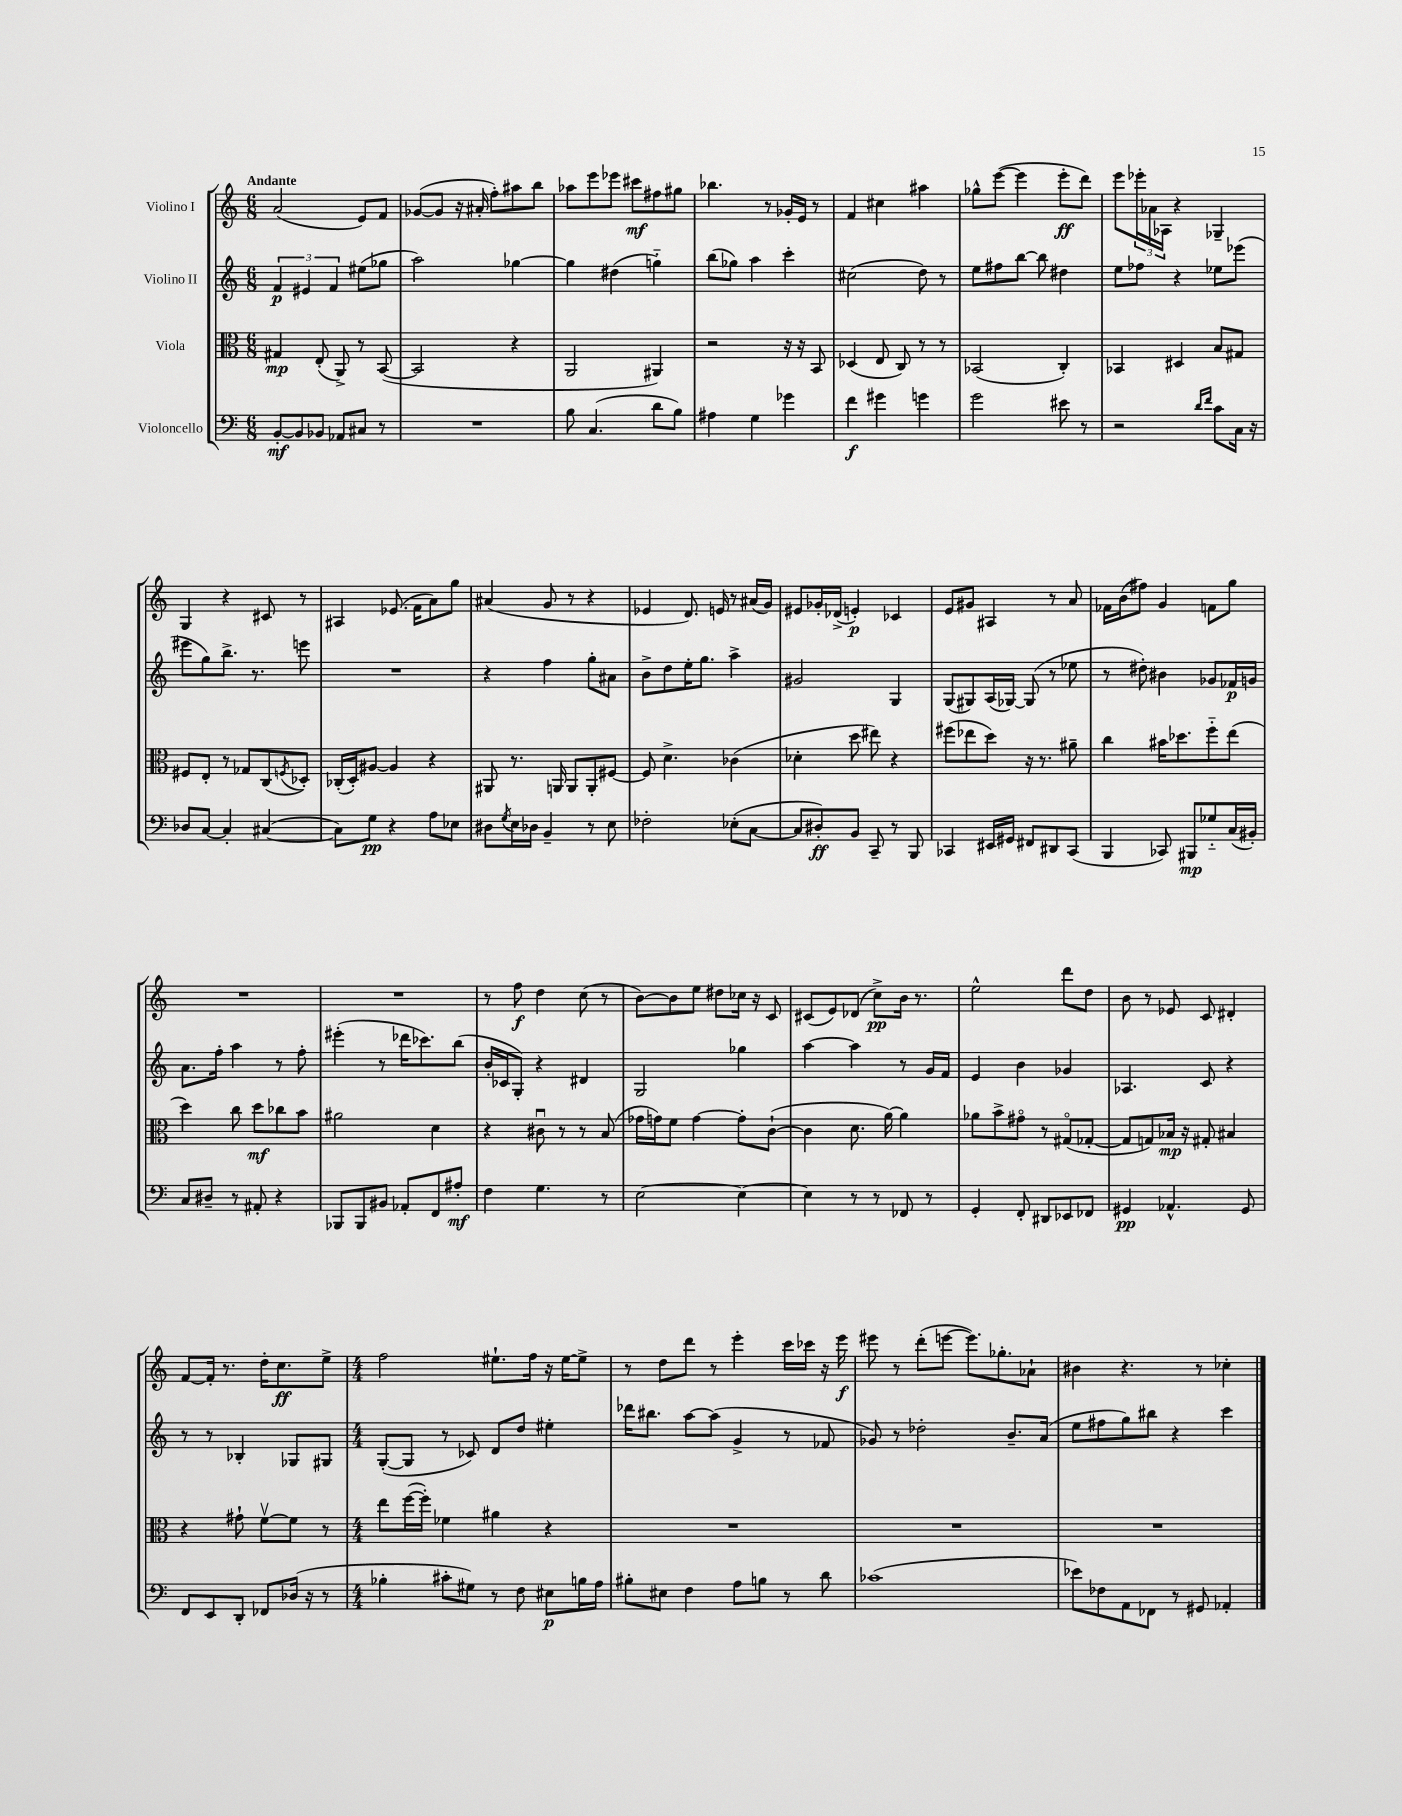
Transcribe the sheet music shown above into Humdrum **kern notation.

**kern	**dynam	**kern	**dynam	**kern	**dynam	**kern	**dynam
*part4	*part4	*part3	*part3	*part2	*part2	*part1	*part1
*staff4	*staff4	*staff3	*staff3	*staff2	*staff2	*staff1	*staff1
*I"Violoncello	*	*I"Viola	*	*I"Violino II	*	*I"Violino I	*
*clefF4	*	*clefC3	*	*clefG2	*	*clefG2	*
*k[]	*	*k[]	*	*k[]	*	*k[]	*
*M6/8	*	*M6/8	*	*M6/8	*	*M6/8	*
=1	=1	=1	=1	=1	=1	=1	=1
!	!	!	!	!	!	!LO:TX:a:B:t=Andante	!
[8BB'/L	mf	4G#X/	mp	6f/	p	(2a/	.
8BB/]	.	.	.	.	.	.	.
.	.	.	.	6e#X/	.	.	.
8BB-X/J	.	(8E'/	.	.	.	.	.
.	.	.	.	6f/	.	.	.
8AA-X/L	.	8AA^/)	.	.	.	.	.
8C#X/J	.	8r	.	(8ee#X\L	.	8e/L)	.
8r	.	([8BB/	.	8gg-X\J	.	8f/J	.
=2	=2	=2	=2	=2	=2	=2	=2
2.r	.	2BB/]	.	2aa\)	.	([8g-X/L	.
.	.	.	.	.	.	8g-/J]	.
.	.	.	.	.	.	16r	.
.	.	.	.	.	.	16a#X'/	.
.	.	.	.	.	.	8ff'\L)	.
.	.	4r	.	[4gg-X\	.	8aa#X\	.
.	.	.	.	.	.	8bb\J	.
=3	=3	=3	=3	=3	=3	=3	=3
8B\	.	2AA/	.	4gg-\]	.	8aa-X\L	.
(4.C/	.	.	.	.	.	8eee\	.
.	.	.	.	(4dd#X\	.	8eee-X\J	.
.	.	.	.	.	.	8ccc#X\L	mf
8d\L	.	4AA#X/)	.	4ggn\)	.	8ff#X\	.
8B\J)	.	.	.	.	.	8gg#X\J	.
=4	=4	=4	=4	=4	=4	=4	=4
4A#X\	.	2r	.	(8bb\L	.	4.bb-X\	.
.	.	.	.	8gg-X\J)	.	.	.
4G\	.	.	.	4aa\	.	.	.
.	.	.	.	.	.	8r	.
4g-X\	.	16r	.	4ccc'\	.	16g-X'/LL	.
.	.	16r	.	.	.	16e/JJ	.
.	.	8BB/	.	.	.	8r	.
=5	=5	=5	=5	=5	=5	=5	=5
4f\	f	(4D-X/	.	(2cc#X\	.	4f/	.
4g#X\	.	8E/	.	.	.	4cc#X\	.
.	.	8C/)	.	.	.	.	.
4gn\	.	8r	.	8dd\)	.	4aa#X\	.
.	.	8r	.	8r	.	.	.
=6	=6	=6	=6	=6	=6	=6	=6
2g\	.	(2BB-X/	.	8ee\L	.	8gg-X^^\L	.
.	.	.	.	8ff#X\	.	([8eee\J	.
.	.	.	.	[8bb\J	.	4eee\]	.
.	.	.	.	8bb\]	.	.	.
8e#X\	.	4C'/)	.	4dd#X\	.	8eee'\L	ff
8r	.	.	.	.	.	8ddd\J)	.
=7	=7	=7	=7	=7	=7	=7	=7
2r	.	4BB-X/	.	8ee\L	.	8eee\L	.
.	.	.	.	8ff-X\J	.	24eee-X'\L	.
.	.	.	.	.	.	24a-X\	.
.	.	.	.	.	.	24A-X\JJ	.
.	.	4D#X/	.	4r	.	4r	.
16qqd/LL	.	.	.	.	.	.	.
16qqf/JJ	.	.	.	.	.	.	.
8c\L	.	8B/L	.	8ee-X\L	.	4G-X~/	.
16C\Jk	.	8G#X/J	.	(8eee-X\J	.	.	.
16r	.	.	.	.	.	.	.
!!LO:LB:g=z
=8	=8	=8	=8	=8	=8	=8	=8
8D-X/L	.	8F#X/L	.	8eee#X\L	.	4G/	.
[8C/J	.	8E'/J	.	8gg\)	.	.	.
4C'/]	.	8r	.	8.bb^\J	.	4r	.
.	.	8G-X/L	.	.	.	.	.
.	.	.	.	8.r	.	.	.
([4C#X/	.	(8C/	.	.	.	8c#X/	.
.	.	8qFn/	.	.	.	.	.
.	.	8D-X'/J)	.	8eeen\	.	8r	.
=9	=9	=9	=9	=9	=9	=9	=9
8C#\L])	.	(16C-X'/LL	.	2.r	.	4A#X/	.
.	.	16D'/J)	.	.	.	.	.
8G\J	pp	[8A#X/J	.	.	.	.	.
4r	.	4A#/]	.	.	.	(8.e-X/	.
.	.	.	.	.	.	16f\KL	.
8A\L	.	4r	.	.	.	8a\)	.
8E-X\J	.	.	.	.	.	8gg\J	.
=10	=10	=10	=10	=10	=10	=10	=10
8D#X\L	.	8AA#X/	.	4r	.	(4a#X/	.
8qG/	.	.	.	.	.	.	.
16E\L	.	8.r	.	.	.	.	.
16D-X\JJ	.	.	.	.	.	.	.
4BB~/	.	.	.	4ff\	.	8g/	.
.	.	16AAn/	.	.	.	.	.
.	.	8AA/L	.	.	.	8r	.
8r	.	8AA'/	.	8gg'\L	.	4r	.
8E\	.	[8F#X/J	.	8a#X\J	.	.	.
=11	=11	=11	=11	=11	=11	=11	=11
2F-X'\	.	8F#/]	.	8b^\L	.	4e-X/	.
.	.	4.d^\	.	8dd\	.	.	.
.	.	.	.	16ee'\K	.	8.d/)	.
.	.	.	.	8.gg\J	.	.	.
.	.	.	.	.	.	16en/	.
(8E-X'\L	.	(4c-X\	.	4aa^\	.	8r	.
[8C\J	.	.	.	.	.	(16a#X/LL	.
.	.	.	.	.	.	16g/JJ)	.
=12	=12	=12	=12	=12	=12	=12	=12
8C/L]	.	4d-X'\	.	2g#X/	.	8e#X/L	.
8D#X'/)	ff	.	.	.	.	16g-X'/L	.
.	.	.	.	.	.	(16d-X^/JJ	.
8BB/J	.	8dd\	.	.	.	4en'/)	p
8CC~/	.	8ee#X\)	.	.	.	.	.
8r	.	4r	.	4G/	.	4c-X/	.
8BBB/	.	.	.	.	.	.	.
=13	=13	=13	=13	=13	=13	=13	=13
4CC-X/	.	(8ff#X\L	.	(8G/L	.	8e/L	.
.	.	8ee-X\	.	8G#X/)	.	8g#X/J	.
16EE#X/LL	.	8dd\J)	.	(16A/L	.	4A#X/	.
16GG#X/JJ	.	.	.	[16G-X/JJ)	.	.	.
8FF#X/L	.	16r	.	(8G-/]	.	.	.
.	.	8.r	.	.	.	.	.
8DD#X/	.	.	.	8r	.	8r	.
(8CC-/J	.	8a#X~\	.	8ee-X\	.	8a/	.
=14	=14	=14	=14	=14	=14	=14	=14
4BBB/	.	4cc\	.	8r	.	16f-X\LL	.
.	.	.	.	.	.	(16b\J	.
.	.	.	.	8dd#X'\)	.	8ff#X\J)	.
8CC-X/)	.	16b#X\KL	.	4b#X\	.	4g/	.
.	.	8.dd-X\	.	.	.	.	.
8BBB#X/L	mp	.	.	.	.	.	.
8G-X/	.	8ff\	.	8g-X/L	.	8fn\L	.
(16C/L	.	(8ee\J	.	16f-X/L	p	8gg\J	.
16BB#X'/JJ)	.	.	.	16gn/JJ	.	.	.
!!LO:LB:g=z
=15	=15	=15	=15	=15	=15	=15	=15
8C/L	.	4dd\)	.	8.a\L	.	2.r	.
8D#X~/J	.	.	.	.	.	.	.
.	.	.	.	16ff'\Jk	.	.	.
8r	.	8cc\	.	4aa\	.	.	.
8AA#X'/	.	8dd\L	mf	.	.	.	.
4r	.	8cc-X\	.	8r	.	.	.
.	.	8b\J	.	8ff'\	.	.	.
=16	=16	=16	=16	=16	=16	=16	=16
8BBB-X/L	.	2a#X\	.	(4eee#X'\	.	2.r	.
8BBB-/	.	.	.	.	.	.	.
8BB#X/J	.	.	.	8r	.	.	.
8AA-X'/L	.	.	.	16ddd-X\KL	.	.	.
.	.	.	.	8.ccc-X\)	.	.	.
8FF/	.	4d\	.	.	.	.	.
8A#X'/J	mf	.	.	(8bb\J	.	.	.
=17	=17	=17	=17	=17	=17	=17	=17
4F\	.	4r	.	16b'/LL	.	8r	.
.	.	.	.	16c-X/J	.	.	.
.	.	.	.	8G'/J)	.	8ff\	f
4.G\	.	8c#Xu\	.	4r	.	4dd\	.
.	.	8r	.	.	.	.	.
.	.	8r	.	4d#X/	.	(8cc\	.
8r	.	(8B/	.	.	.	8r	.
=18	=18	=18	=18	=18	=18	=18	=18
[2E\	.	16g-X\LL	.	2G/	.	[8b\L)	.
.	.	16gn\J)	.	.	.	.	.
.	.	8f\J	.	.	.	8b\]	.
.	.	[4g\	.	.	.	8ee\J	.
.	.	.	.	.	.	8dd#X\L	.
4E\_	.	8g'\L]	.	4gg-X\	.	16cc-X\Jk	.
.	.	.	.	.	.	16r	.
.	.	([8c`\J	.	.	.	8c/	.
=19	=19	=19	=19	=19	=19	=19	=19
4E\]	.	4c\]	.	[4aa\	.	(8c#X/L	.
.	.	.	.	.	.	8e/)	.
8r	.	8.d\	.	4aa\]	.	(8d-X/J	.
8r	.	.	.	.	.	8cc^\L)	pp
.	.	[16a\)	.	.	.	.	.
8FF-X/	.	4a\]	.	8r	.	16b\Jk	.
.	.	.	.	.	.	8.r	.
8r	.	.	.	16g/LL	.	.	.
.	.	.	.	16f/JJ	.	.	.
=20	=20	=20	=20	=20	=20	=20	=20
4GG'/	.	8a-X\L	.	4e/	.	2ee^^\	.
.	.	8b^\	.	.	.	.	.
8FF'/	.	8g#X\J	.	4b\	.	.	.
8DD#X/L	.	8r	.	.	.	.	.
8EE-X/	.	(8G#X/L	.	4g-X/	.	8ddd\L	.
8FF-X/J	.	[8G-X'/J	.	.	.	8dd\J	.
=21	=21	=21	=21	=21	=21	=21	=21
4GG#X/	pp	8G-/L]	.	4.A-X/	.	8b\	.
.	.	8Gn/)	.	.	.	8r	.
4.AA-X^^/	.	16B-X/Jk	mp	.	.	8e-X/	.
.	.	16r	.	.	.	.	.
.	.	8G#X'/	.	8c/	.	8c/	.
.	.	4B#X/	.	4r	.	4d#X'/	.
8GG#/	.	.	.	.	.	.	.
!!LO:LB:g=z
=22	=22	=22	=22	=22	=22	=22	=22
8FF/L	.	4r	.	8r	.	[8f/L	.
8EE/	.	.	.	8r	.	16f'/Jk]	.
.	.	.	.	.	.	8.r	.
8DD'/J	.	8g#X`\	.	4B-X'/	.	.	.
8FF-X/L	.	[8fv\L	.	.	.	16dd'\KL	.
.	.	.	.	.	.	8.cc\	ff
(16D-X/Jk	.	8f\J]	.	8G-X/L	.	.	.
16r	.	.	.	.	.	.	.
8r	.	8r	.	8G#X/J	.	8ee^\J	.
=23	=23	=23	=23	=23	=23	=23	=23
*M4/4	*	*M4/4	*	*M4/4	*	*M4/4	*
4B-X'\	.	8ee\L	.	([8G'/L	.	2ff\	.
.	.	([16ff\L	.	8G/J]	.	.	.
.	.	16ff'\JJ])	.	.	.	.	.
8c#X'\L	.	4f-X\	.	8r	.	.	.
8G#X\J)	.	.	.	8c-X/)	.	.	.
8r	.	4a#X\	.	8d/L	.	8.ee#X`\L	.
8F\	.	.	.	8dd/J	.	.	.
.	.	.	.	.	.	16ff\Jk	.
8E#X\L	p	4r	.	4ee#X'\	.	16r	.
.	.	.	.	.	.	[16ee#\KL	.
16Bn\L	.	.	.	.	.	8ee#^\J]	.
16A\JJ	.	.	.	.	.	.	.
=24	=24	=24	=24	=24	=24	=24	=24
8B#X'\L	.	1r	.	16ddd-X\KL	.	8r	.
.	.	.	.	8.bb#X\J	.	.	.
8E#X\J	.	.	.	.	.	8dd\L	.
4F\	.	.	.	[8aa\L	.	8ddd\J	.
.	.	.	.	(8aa\J]	.	8r	.
8A\L	.	.	.	4g^/	.	4eee'\	.
8Bn\J	.	.	.	.	.	.	.
8r	.	.	.	8r	.	16ccc\LL	.
.	.	.	.	.	.	16ccc-X\JJ	.
8d\	.	.	.	8f-X/	.	16r	.
.	.	.	.	.	.	16eee\	f
=25	=25	=25	=25	=25	=25	=25	=25
(1c-X	.	1r	.	8g-X/)	.	8eee#X\	.
.	.	.	.	8r	.	8r	.
.	.	.	.	2dd-X'\	.	(8ddd'\L	.
.	.	.	.	.	.	[8eeen\J	.
.	.	.	.	.	.	8.eee\L])	.
.	.	.	.	.	.	8.gg-X'\	.
.	.	.	.	8.b~/L	.	.	.
.	.	.	.	.	.	8a-X`\J	.
.	.	.	.	(16a/Jk	.	.	.
=26	=26	=26	=26	=26	=26	=26	=26
8e-X\L)	.	1r	.	8ee\L	.	4b#X\	.
8F-X\	.	.	.	8ff#X\	.	.	.
8AA\	.	.	.	8gg\)	.	4.r	.
8FF-X\J	.	.	.	8bb#X\J	.	.	.
8r	.	.	.	4r	.	.	.
8GG#X/	.	.	.	.	.	8r	.
4AA-X'/	.	.	.	4ccc\	.	4cc-X'\	.
==	==	==	==	==	==	==	==
*-	*-	*-	*-	*-	*-	*-	*-
